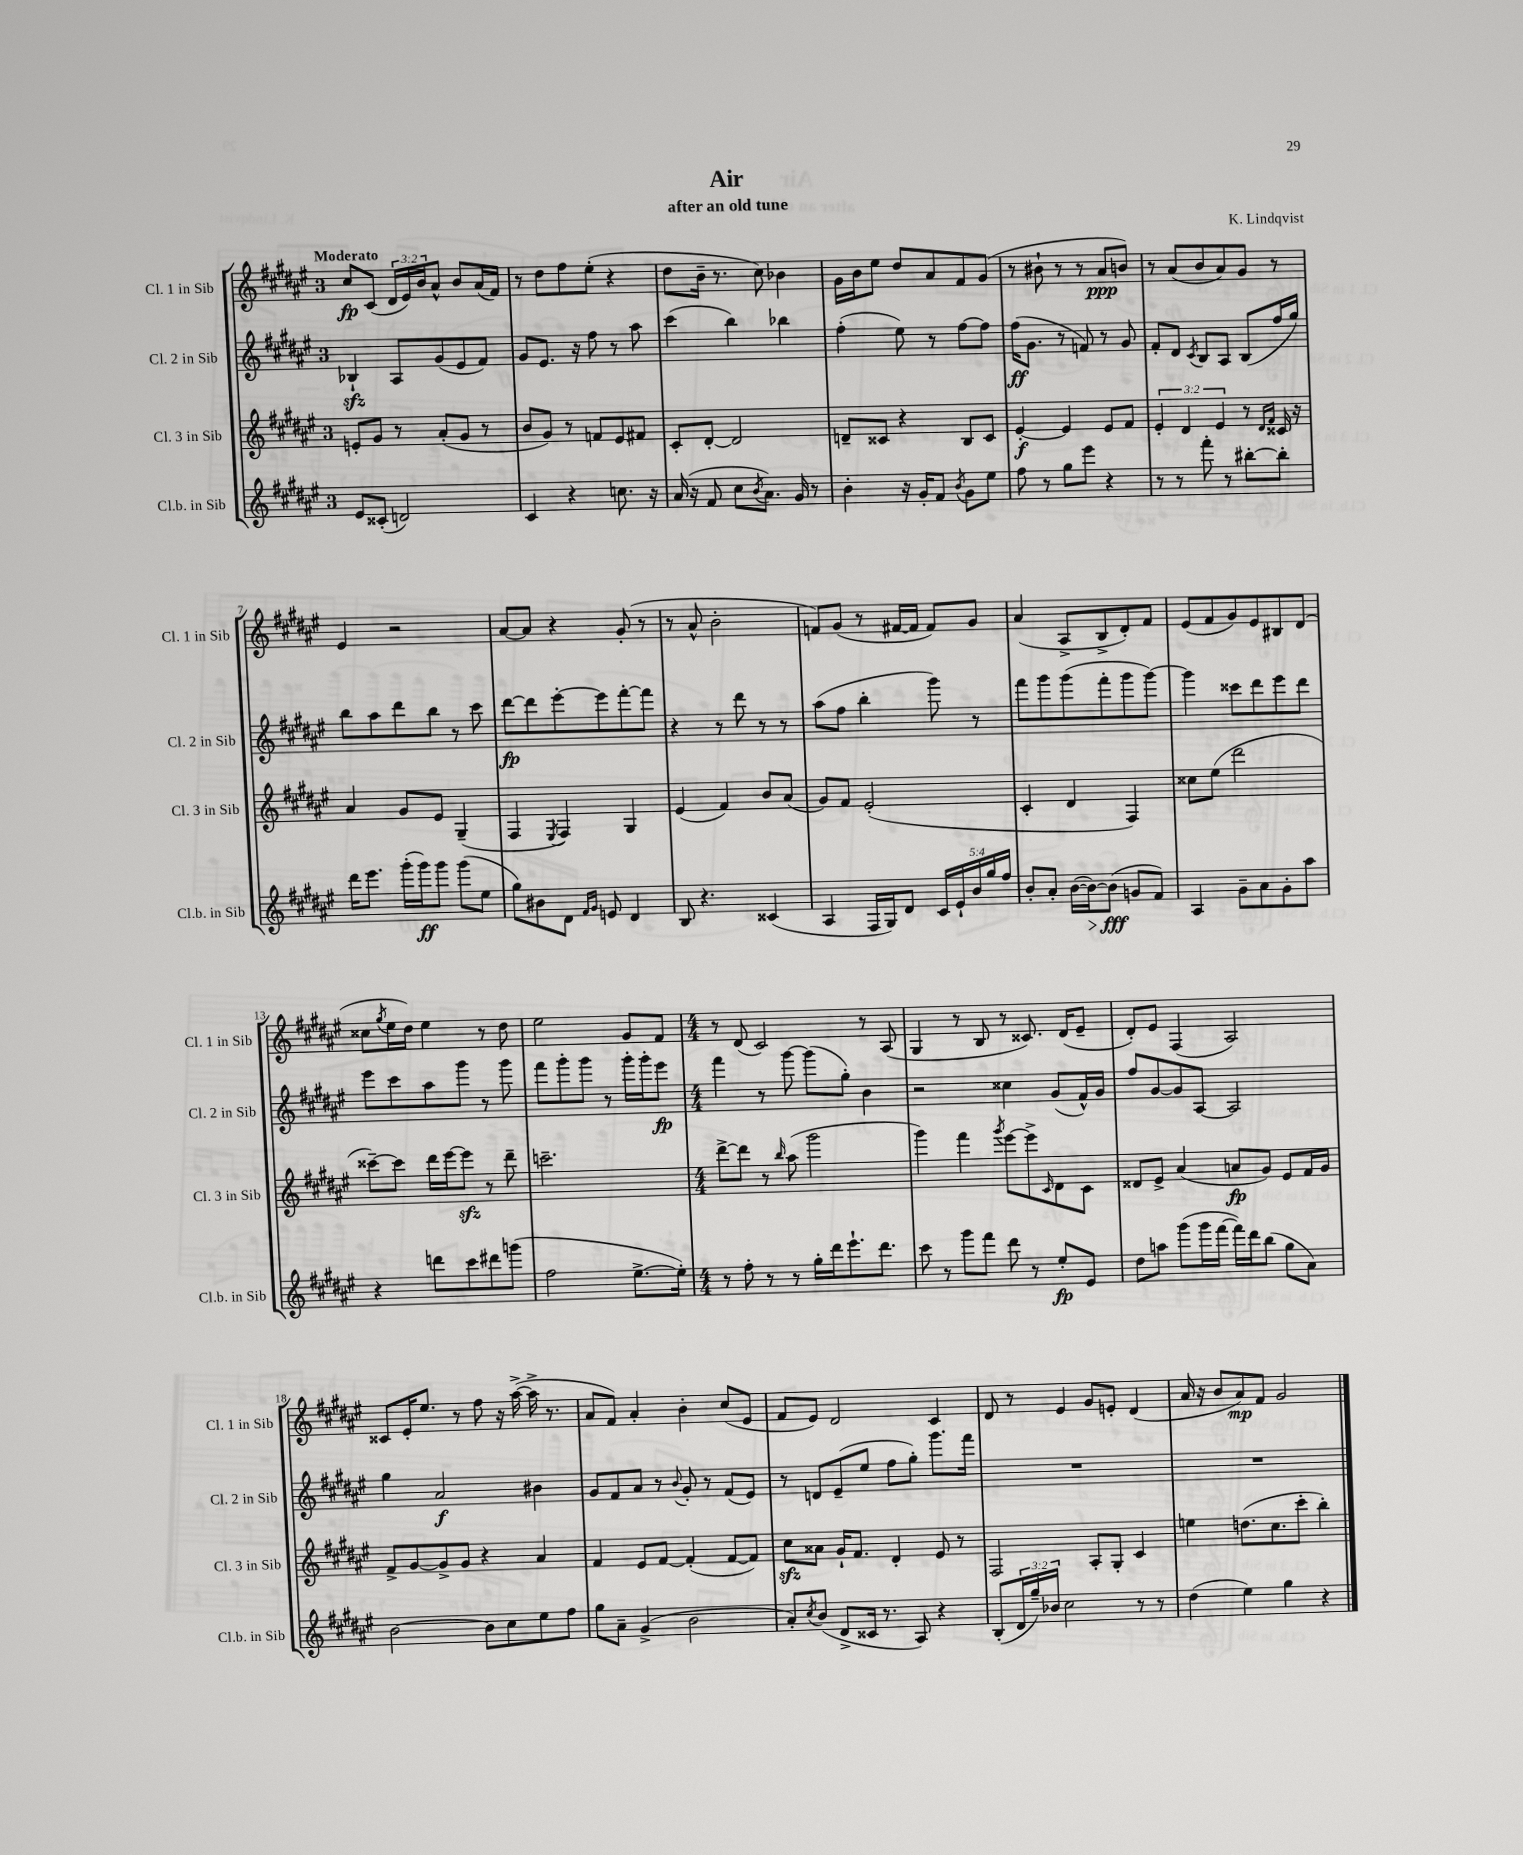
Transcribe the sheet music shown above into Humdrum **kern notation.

**kern	**kern	**kern	**kern
*staff4	*staff3	*staff2	*staff1
*clefG2	*clefG2	*clefG2	*clefG2
*k[f#c#g#d#a#e#]	*k[f#c#g#d#a#e#]	*k[f#c#g#d#a#e#]	*k[f#c#g#d#a#e#]
*M3/4	*M3/4	*M3/4	*M3/4
8e#	8e'	4B-`	8cc#
(8c##'	8g#	.	(8c#
2d)	8r	8A#	24d#
.	.	.	24e#)
.	.	.	24b
.	(8a#'	(8g#	8a#^^
.	8g#	8e#	8b
.	8r	8f#)	(16a#
.	.	.	16f#)
=	=	=	=
4c#	8b	8g#	8r
.	8g#)	8.e#	8dd#
4r	8r	.	8ff#
.	.	16r	.
.	8f	8ff#	(8ee#'
8.cc	8e#	8r	4r
.	8f#	8aa#	.
16r	.	.	.
=	=	=	=
(16a#	8c#'	(4ccc#	8dd#
16r	.	.	.
8f#	[8d#'	.	16b~
.	.	.	8.r
8cc#	2d#]	4bb)	.
8qb	.	.	.
8.a#)	.	.	8cc#)
.	.	4bb-	4b-
16g#	.	.	.
8r	.	.	.
=	=	=	=
4b'	8d~	(4ff#'	16g#
.	.	.	16b
.	8c##	.	8ee#
16r	4r	8ee#)	8dd#
16g#'	.	.	.
8f#	.	8r	8a#
8qb	.	.	.
8g#	8B	[8ff#	8f#
8ee#	8c##	8ff#]	(8g#
=	=	=	=
8ff#	[4e#'	(16ff#	8r
.	.	8.g#	.
8r	.	.	8b#`
8gg#	4e#]	8r	8r
8eee#	.	8f)	8r
4r	8e#	8r	8a#
.	8f#	8g#	8b)
=	=	=	=
8r	6e#'	8f#'	8r
8r	.	8d#	(8a#
.	6d#	.	.
.	.	8qc#	.
8fff#'	.	8B	8b
.	6e#	.	.
8r	.	8A#	8a#)
[8bb#'	8r	(8B	8g#
.	16qqd#	.	.
.	16qqf#	.	.
8bb#']	16c##	16ff#	8r
.	16r	16gg#)	.
=	=	=	=
16ddd#	4a#	8bb	4e#
8.eee#	.	.	.
.	.	8aa#	.
(16ggg#'	8g#	8ddd#	2r
16ggg#)	.	.	.
8ggg#	8e#	8bb	.
(8ggg#	(4G#~	8r	.
8ee#	.	8ccc#	.
=	=	=	=
8gg#)	4F#	[8ddd#	[8a#
8b#	.	8ddd#]	8a#]
.	8qE#	.	.
8d#	4F#)	[8eee#'	4r
16qqf#	.	.	.
16qqg#	.	.	.
8e	.	8eee#]	.
4d#	4G#	[8fff#'	(8g#'
.	.	8fff#]	8r
=	=	=	=
8B	(4e#	4r	8r
4.r	.	.	8a#^^
.	4f#)	8r	2b'
.	.	8ddd#	.
(4c##	8b	8r	.
.	(8a#	8r	.
=	=	=	=
4A#	8g#)	(8aa#	8f)
.	8f#	8ff#	(8g#
16F#	(2e#'	4bb'	8r
16G#)	.	.	.
8d#	.	.	[16f#
.	.	.	16f#]
20c#	.	8ggg#)	8f#)
20e#`	.	.	.
20b	.	.	.
.	.	8r	8g#
20gg#	.	.	.
20ff#	.	.	.
=	=	=	=
8b'	4c#'	8fff#	(4a#
8a#'	.	8ggg#	.
([16b	4d#	(8ggg#	8A#^
16b_)	.	.	.
(8b]	.	8fff#'	8B^
8g	4F#)	8ggg#	8d#')
8f#)	.	[8ggg#)	8f#
=	=	=	=
4A#	8cc##	4ggg#]	(8e#
.	(8ee#	.	8f#
8g#~	2ddd#	8ccc##	8g#)
8a#	.	8ddd#	8e#
8g#'	.	8eee#	8B#
8aa#	.	8ddd#	(8d#
=	=	=	=
4r	[8ccc##~)	8eee#	8cc##
.	.	.	8qgg#
.	8ccc##]	8ccc#	16ee#
.	.	.	16dd#)
8ddd	16ddd#	8aa#	4ee#
.	[16eee#	.	.
8ccc#	8eee#]	8ggg#	.
8ddd#	8r	8r	8r
(8ggg	8ddd#~	8ggg#	8dd#
=	=	=	=
2ff#	2.ccc~	8fff#	2ee#
.	.	8ggg#'	.
.	.	8ggg#	.
.	.	8r	.
[8.ee#^	.	16ggg#'	8g#
.	.	16ggg#'	.
.	.	8eee#	8f#
16ee#'])	.	.	.
=	=	=	=
*M4/4	*M4/4	*M4/4	*M4/4
8r	[8ddd#^	4fff#	8r
8ff#'	8ddd#]	.	(8d#
8r	8r	8r	2c#)
.	16qqbb	.	.
8r	(8aa#	[8ggg#	.
16gg#'	2ggg#	(8ggg#]	.
16ddd#	.	.	.
8.eee#`	.	8gg#')	.
.	.	4b	8r
8.ddd#	.	.	.
.	.	.	(8A#
=	=	=	=
8ccc#	4ggg#)	2r	4G#
8r	.	.	.
8ggg#	4fff#	.	8r
8fff#	.	.	8B
.	8qggg#	.	.
8ddd#	[8eee#	4cc##	8r
8r	8eee#^]	.	8.c##)
.	16qqc#	.	.
8ee#'	8d#	(8g#	.
.	.	.	(16d#
8e#	8c#	16f#^^)	8e#~
.	.	16g#	.
=	=	=	=
8dd#	8d##	8ff#	8d#')
8aa	8e#^	[8g#	8e#
(8ggg#	(4a#	8g#]	(4F#
16ggg#	.	[8A#	.
[16fff#	.	.	.
16fff#])	8a	2A#]	2A#)
16ddd#	.	.	.
(8bb	8g#)	.	.
8gg#	8e#	.	.
8a#)	16f#	.	.
.	16g#	.	.
=	=	=	=
[2b	8f#^	4gg#	8c##
.	[8g#	.	16e#'
.	.	.	8.ee#
.	8g#^]	2a#	.
.	8g#	.	8r
8b]	4r	.	8ff#
8cc#	.	.	16r
.	.	.	([16aa#^
8ee#	4a#	4b#	16aa#^]
.	.	.	8.r
8ff#	.	.	.
=	=	=	=
8gg#	4f#	8g#	8a#
8a#~	.	8f#	8f#)
(4g#^	8e#	8a#	4a#'
.	[8f#	8r	.
.	.	8qqb	.
2b	(4f#']	8g#'	4b'
.	.	8r	.
.	[8f#	(8f#	(8cc#
.	8f#])	8e#)	8e#
=	=	=	=
8a#')	8cc#	8r	8f#
8qcc#	.	.	.
(8b	8a##	8d	8e#)
8d#^	16g#`	(8e#~	2d#
.	8.f#	.	.
16c##	.	8ee#	.
8.r	.	.	.
.	4d#'	8ff#	.
8A#)	.	8gg#')	.
4r	8e#	8.ggg#	4c#
.	8r	.	.
.	.	16fff#	.
=	=	=	=
(8B'	2F#	1r	8d#
24d#	.	.	8r
24gg#~)	.	.	.
24b-	.	.	.
2cc#	.	.	4e#
.	8A#'	.	8g#
.	8G#'	.	8e'
8r	4c#	.	(4d#
8r	.	.	.
=	=	=	=
(4dd#	4ee	1r	16a#
.	.	.	16r
.	.	.	8b
4ee#)	(8.dd	.	8a#)
.	.	.	8f#
.	8.cc#	.	.
4gg#	.	.	2g#
.	8ccc#'	.	.
4r	4bb')	.	.
==	==	==	==
*-	*-	*-	*-
